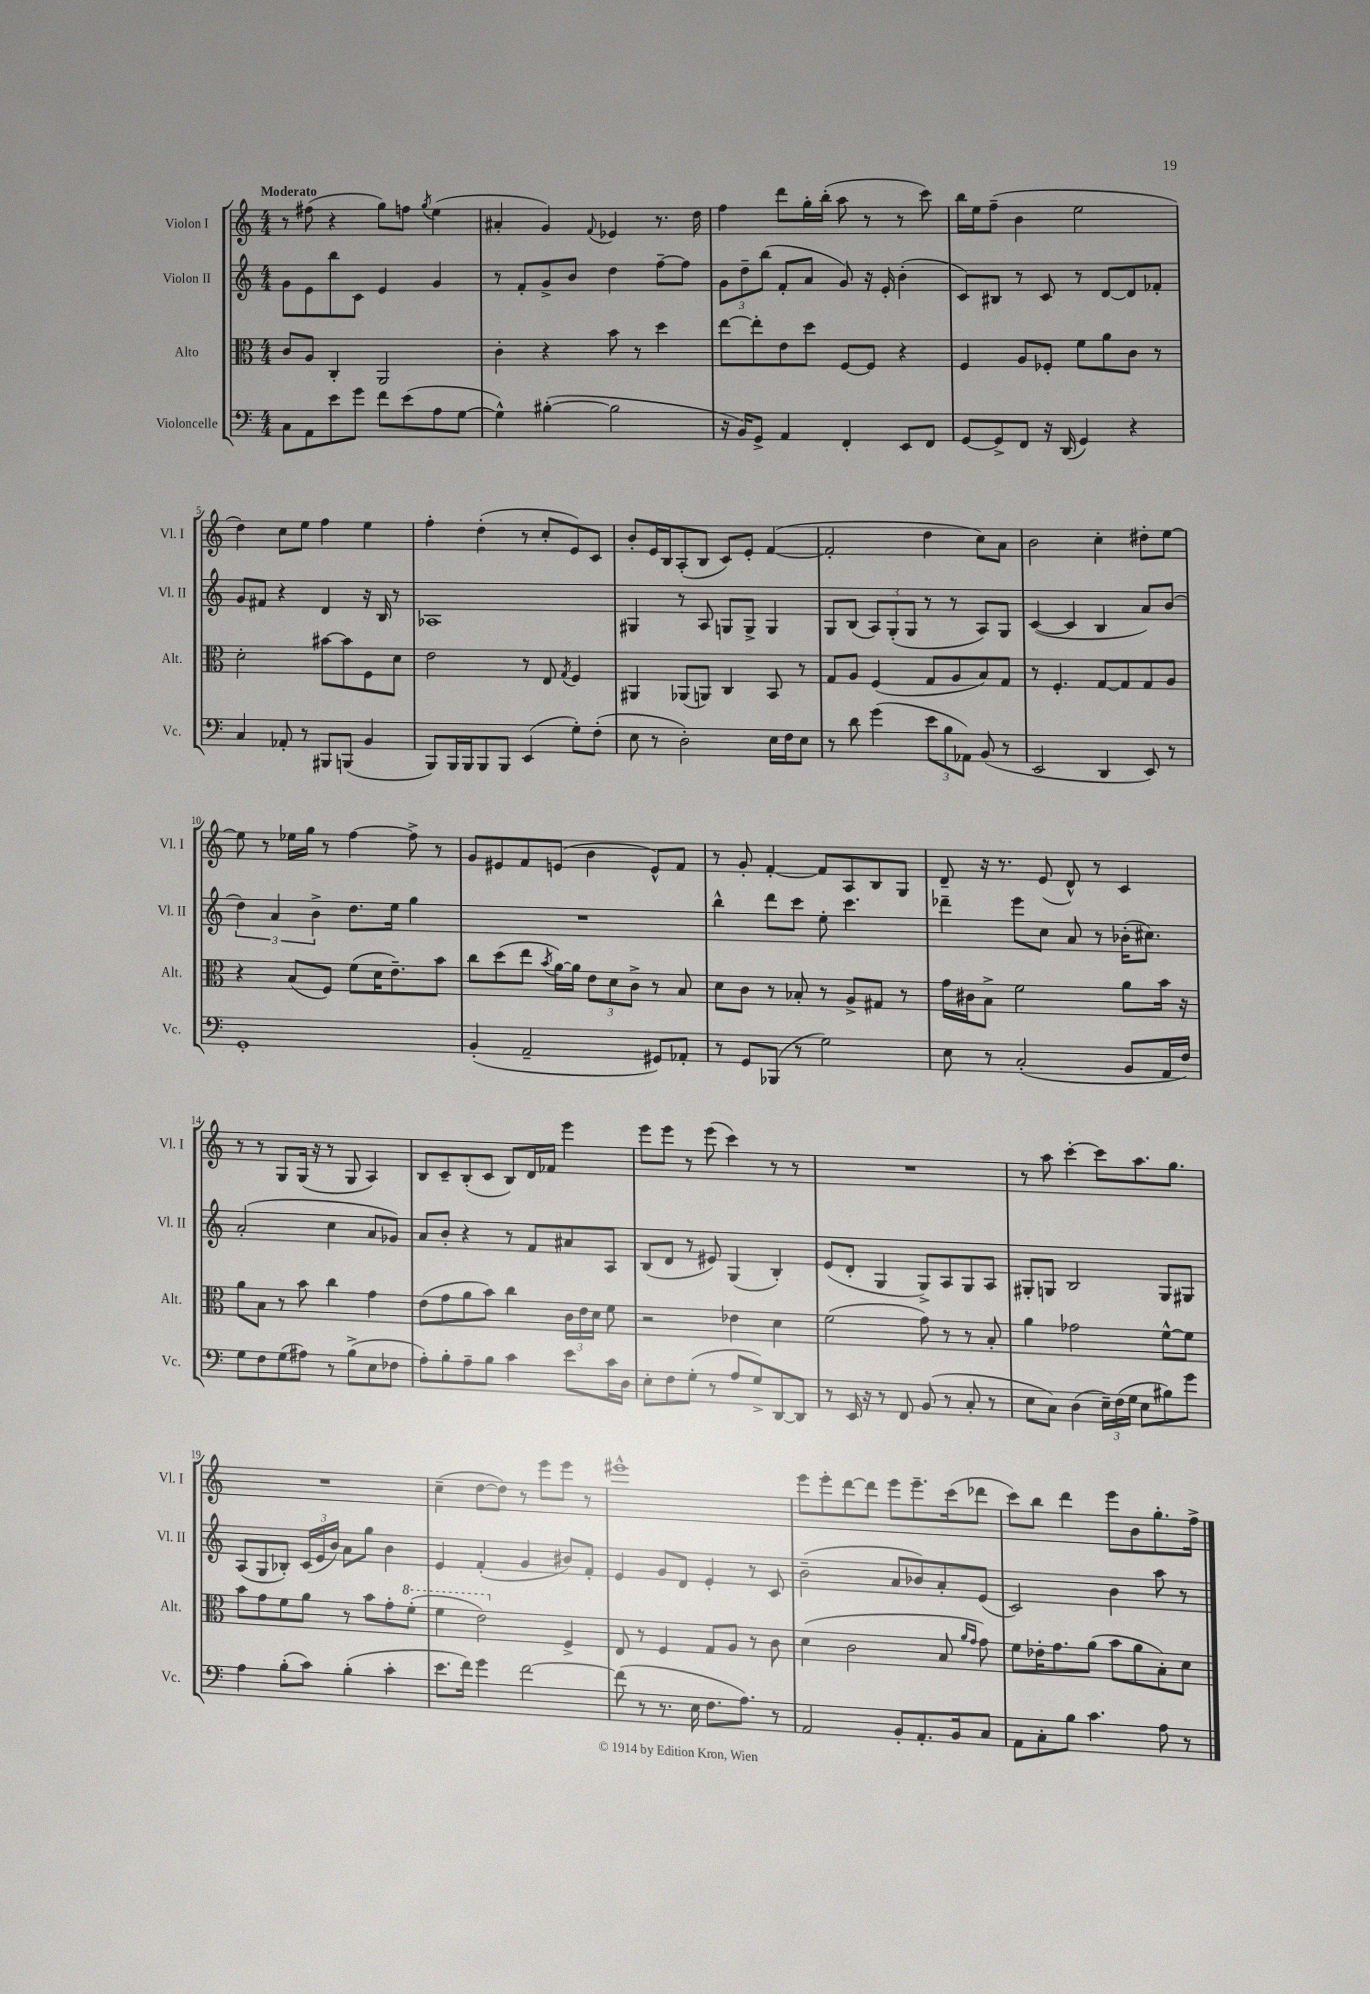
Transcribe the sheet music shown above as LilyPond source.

<<
\new StaffGroup <<
\new Staff = "s0" \with { instrumentName = "Violon I" shortInstrumentName = "Vl. I" } {
    \clef treble \key c \major \numericTimeSignature \time 4/4 \tempo "Moderato"
    \autoBeamOff r8 fis''8( r4 g''8[) f''8] \acciaccatura { g''8 } e''4( |
    ais'4-. g'4) \appoggiatura { f'8 } ees'4 r8. d''16 |
    f''4 d'''8[ g''16-. b''16]-.( a''8 r8 r8 c'''8) |
    b''16[ e''16 f''8]--( b'4 e''2 |
    d''4) c''8[ e''8] f''4 e''4 |
    f''4-. d''4-.( r8 c''8[-. e'8) c'8] |
    b'8[-. e'16 b16 a8-.( b8] c'8[) e'8]-. f'4~( |
    f'2-. d''4 c''8[) a'8] |
    b'2 c''4-. dis''8[-. e''8]~ |
    e''8 r8 ees''16[ g''16] r8 f''4~ f''8-> r8 |
    g'8[ eis'8 f'8 e'8]( b'4 e'8[-^) f'8] |
    r8 g'8-. f'4~-. f'8[ a8 b8 g8] |
    d'8-- r16 r8. e'8( d'8-^) r8 c'4 |
    r8 r8 g8[ g16]( r16 r8 g8 a4) |
    b8[ c'8-- b8-.( c'8] b8[) d'16 fes'16] e'''4 |
    e'''8[ e'''8] r8 e'''8( c'''4) r8 r8 |
    R1 |
    r8 a''8 c'''4~-. c'''8[ a''8. g''8.] |
    R1 |
    c''4--( d''8[~ d''8]) r8 e'''8[ e'''8] r8 |
    eis'''1-^ |
    e'''8[ e'''8-. d'''8~ d'''8] e'''8[ e'''8.-- c'''16( des'''8] |
    c'''8[) b''8] d'''4 e'''8[ b'8 g''8.-. f''16]-> \bar "|." |
}
\new Staff = "s1" \with { instrumentName = "Violon II" shortInstrumentName = "Vl. II" } {
    \clef treble \key c \major \numericTimeSignature \time 4/4
    \autoBeamOff g'8[ e'8 b''8 c'8] e'4 g'4 |
    r8 f'8[-. g'8-> b'8] d''4 f''8[~-- f''8] |
    \tuplet 3/2 { g'8[ d''8-- b''8]( } f'8[-. a'8] g'8) r16 e'16-. b'4-.( |
    c'8[) bis8] r8 c'8 r8 d'8[~ d'8 fes'8]-. |
    g'8[ fis'8] r4 d'4 r16 b16 r8 |
    aes1 |
    gis4 r8 a8 g8[ g8]-> g4 |
    g8[ b8]( \tuplet 3/2 { a8[) g8-.( g8] } r8 r8 a8[) g8] |
    c'4~( c'4 b4 a'8[) b'8]( |
    \tuplet 3/2 { d''4) a'4 b'4-> } d''8.[ e''16] g''4 |
    R1 |
    b''4-^ d'''8[ c'''8] e''8-. c'''4. |
    des'''4-- e'''8[ c''8] a'8 r8 bes'16[-.( cis''8.]) |
    a'2-.( c''4 a'8[ ges'8]) |
    a'8[ b'8]-. r4 r8 f'8[ ais'8 a8] |
    b8[( d'8] r8 eis'8) g4( b4-.) |
    e'8[( d'8]-. g4 g8[->) a8 g8 a8] |
    gis8[-. g8] b2 g8[ gis8] |
    a8[( g8 bes8]-.) \tuplet 3/2 { c'16[( e'16 b'16]) } a'8[ g''8] b'4 |
    e'4 f'4-.( g'4 bis'8[) f'8]-. |
    e'4 g'8[ d'8] e'4-. r8 c'8 |
    b'2--( a'8[ bes'8) a'8-. e'8]( |
    c'2) b'4 a''8 r8 \bar "|." |
}
\new Staff = "s2" \with { instrumentName = "Alto" shortInstrumentName = "Alt." } {
    \clef alto \key c \major \numericTimeSignature \time 4/4
    \autoBeamOff c'8[ a8] c4-. a,2 |
    c'4-. r4 b'8 r8 d''4 |
    e''8[~ e''8-. e'8 d''8] f8[~ f8] r4 |
    f4 a8[ fes8]-. f'8[ a'8 c'8] r8 |
    d'2-. bis'8[~ bis'8 f8 d'8] |
    e'2 r8 e8 \acciaccatura { g8 } f4 |
    ais,4 aes,8[( a,8]) c4 b,8 r8 |
    g8[ a8] f4( g8[ a8 b8) g8] |
    r8 f4.-. g8[~ g8 g8 a8] |
    r4 b8[( f8]) f'8[( d'16 e'8.--) b'8] |
    c''8[ d''8( e''8] \acciaccatura { b'8 } a'16[~) a'16] \tuplet 3/2 { e'8[ d'8 c'8]-> } r8 b8 |
    d'8[ c'8] r8 bes8-. r8 a8[-> gis8] r8 |
    g'16[ cis'16 b8]-> f'2 a'8[ b'16] r16 |
    a'8[ b8] r8 b'8 c''4 g'4 |
    e'8[( g'8 a'8 b'8]) c''4 \tuplet 3/2 { c'16[ e'16 d'16] } f'8 |
    r2 ees'4 d'4 |
    f'2( g'8) r8 r8 b8-. |
    a'4 ges'2 f'8[~-^ f'8] |
    b'8[ g'8 f'8 a'8] r8 b'8[ g'8-. \ottava #1 f''8]-.( |
    f''4 e''2) \ottava #0 f4-> |
    e8 r8 f4 g8[ a8] r8 c'8 |
    d'4( c'2 b8 \grace { a'16[ g'16] } g'8) |
    f'8[ ees'16-. g'8. a'8]( b'8[ a'8 b8-.) d'8] \bar "|." |
}
\new Staff = "s3" \with { instrumentName = "Violoncelle" shortInstrumentName = "Vc." } {
    \clef bass \key c \major \numericTimeSignature \time 4/4
    \autoBeamOff c8[ a,8 e'8 g'8] f'8[ e'8( a8 g8]~ |
    g4-^) bis4~-.( bis2 |
    r16 b,16[) g,8]-> a,4 f,4-. e,8[ f,8] |
    g,8[~ g,8-> f,8] r16 d,16( g,4) r4 |
    c4 aes,8-. r8 bis,,8[ b,,8]( b,4 |
    b,,8[) b,,16 b,,16 b,,8 b,,8] e,4( g8[-.) f8]-.( |
    e8 r8 d2-.) e16[ f16 e8] |
    r8 d'8 g'4( \tuplet 3/2 { e'8[ b8 aes,8]) } b,8( r8 |
    e,2 d,4 e,8) r8 |
    g,1-. |
    b,4-.( a,2-- gis,8[) aes,8]-. |
    r8 g,8[ bes,,8]( r8 g2) |
    e8 r8 c2-.( b,8[ a,16 f16]) |
    g8[ f8 g8( ais8]) r8 b8[->( e8 fes8] |
    a8[-.) b8-. a8-- b8] c'4 e'8[ c'16 d16] |
    e8[-. f8 g8]-.( r8 a8[ g8->) d,8~ d,8] |
    r8 e,16 r16 r8 f,8 b,8( r8 c8-. r8 |
    e8[ c8]) d4( \tuplet 3/2 { e16[--) f16( g16] } e8[ bis8) g'8] |
    a4 b8[-.( c'8]) b4-.( c'4-. |
    e'8.[ f'16]) g'4 f'2~ |
    f'8( r8 r8. e16 f8.[ a8.]) r8 |
    a,2 b,8[-. a,8.-. b,16 c8] |
    a,8[ c8-. b8] c'4. a8 r8 \bar "|." |
}
>>
>>
